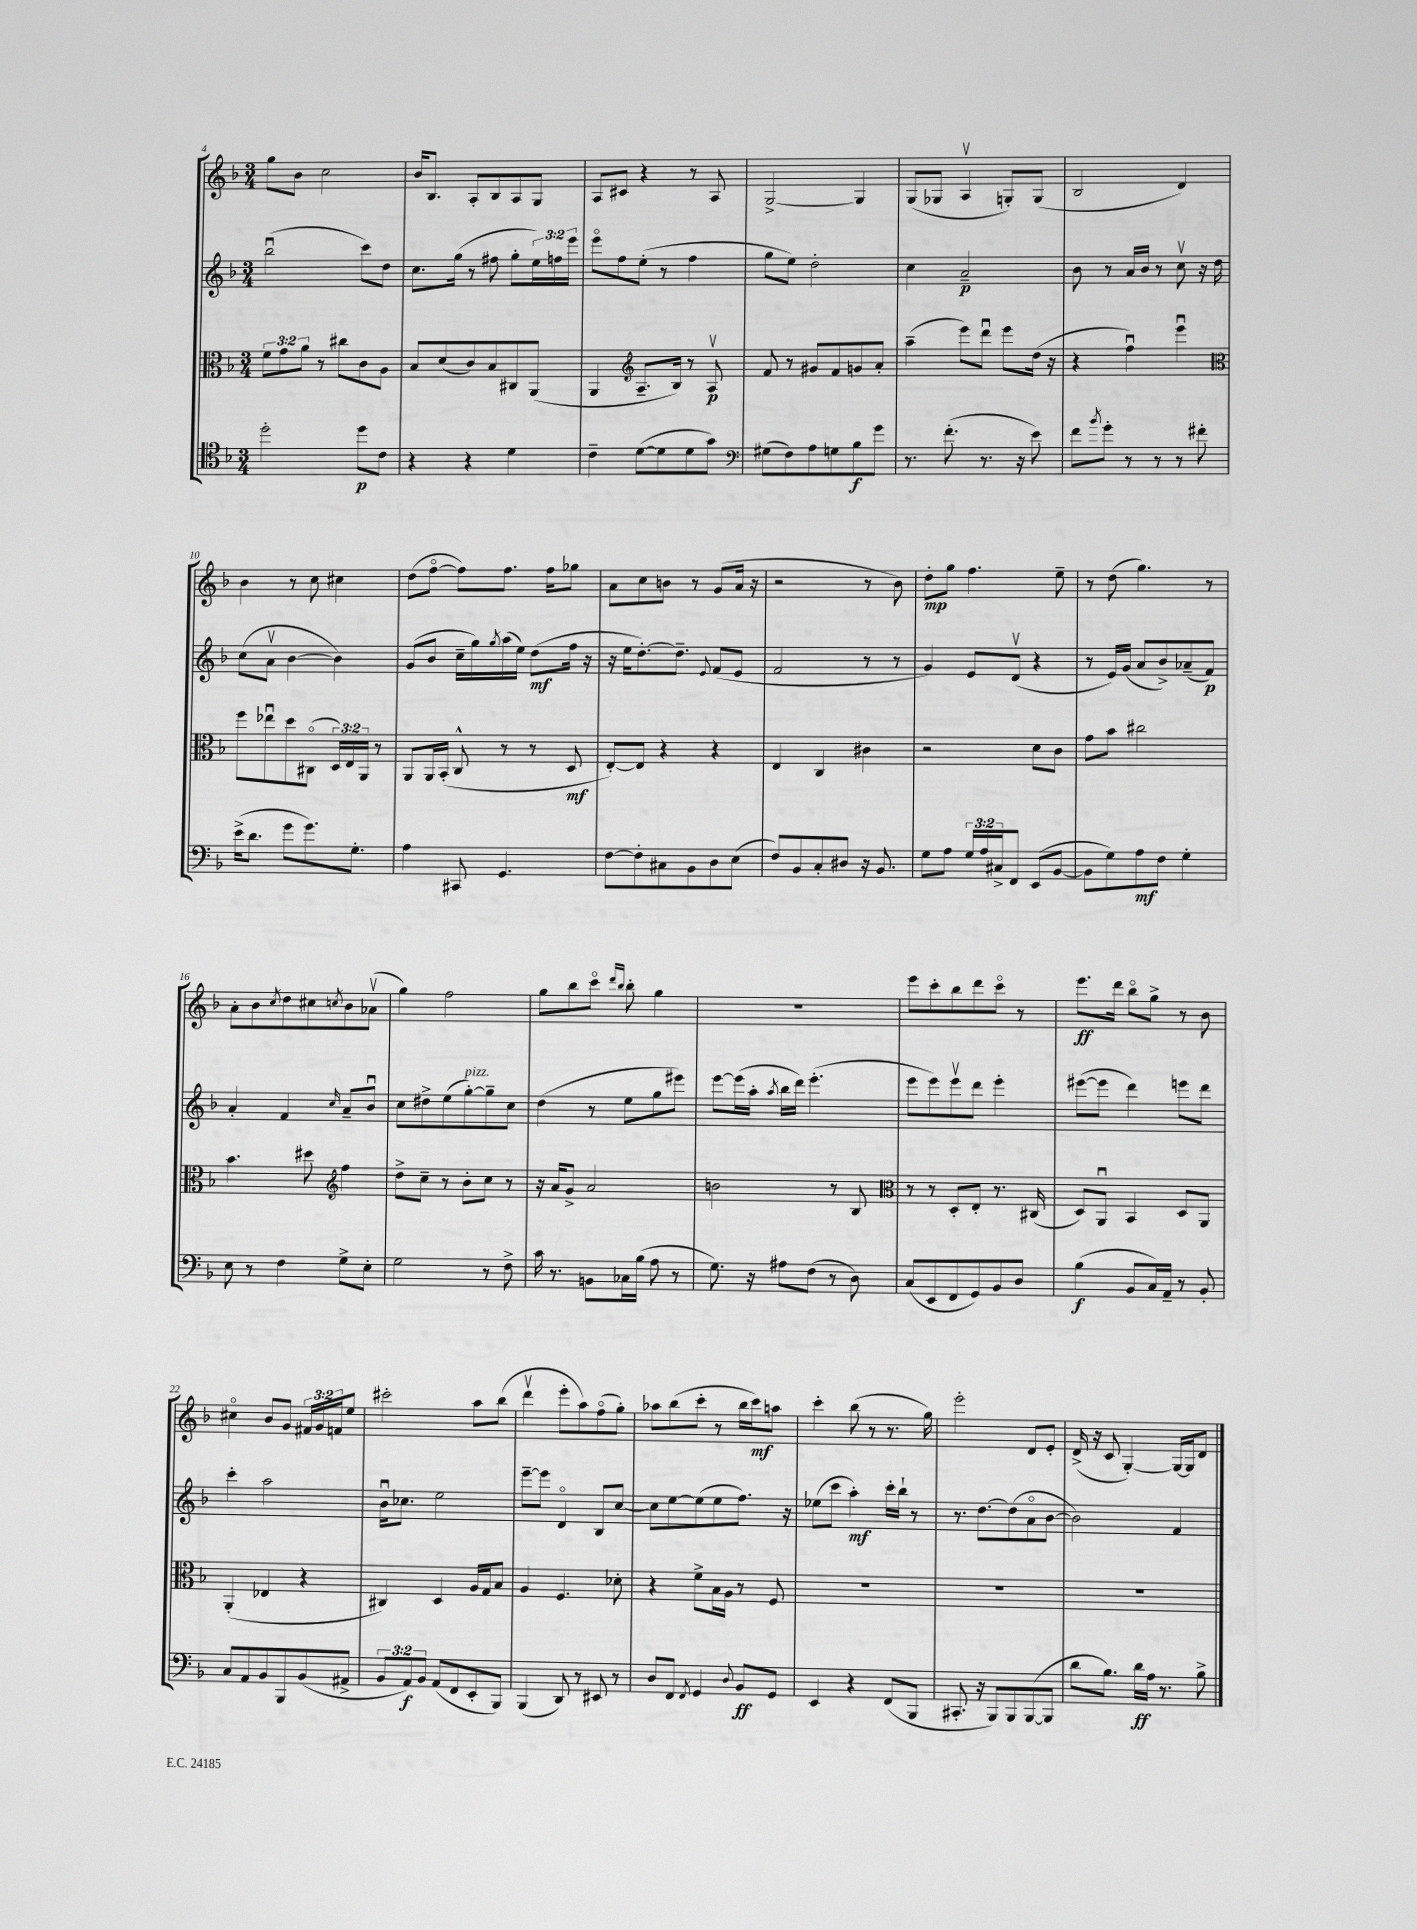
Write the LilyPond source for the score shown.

<<
\new StaffGroup <<
\new Staff = "s0" {
    \clef treble \key f \major \numericTimeSignature \time 3/4 \override Staff.TupletNumber.text = #tuplet-number::calc-fraction-text
    g''8 bes'8 c''2 |
    bes'16 bes8. a8-. bes8 a8 g8 |
    a8 cis'8 r4 r8 a8 |
    g2~-> g4 |
    g8( ges8 a4\upbow g8-.) g8( |
    bes2 d'4) |
    bes'4 r8 c''8 cis''4 |
    d''8( f''8~\flageolet f''8) f''8. f''16 ges''8 |
    a'8 c''8 b'8 r8 g'8( a'16 r16 |
    r2 r8 bes'8) |
    d''8-.\mp g''8 f''4. e''8-- |
    r8 d''8( g''4.) r8 |
    a'8-. bes'8 \acciaccatura { c''8 } d''8 cis''8 \acciaccatura { c''8 } bes'8 aes'8\upbow( |
    g''4) f''2 |
    g''8 bes''8 c'''8\flageolet \grace { d'''16 bes''16 } bes''8-. g''4 |
    R2. |
    e'''8 c'''8-. bes''8 d'''8 c'''8\flageolet r8 |
    e'''8.\ff d'''16 bes''8\flageolet g''8-> r8 bes'8 |
    cis''4\flageolet bes'8 g'8 \tuplet 3/2 { fis'16 g'16 f'16 } e''8 |
    cis'''2-. a''8 bes''8( |
    d'''4\upbow e'''8-. a''8) f''8\flageolet( g''8-.) |
    aes''8 bes''8( c'''8-. r8 bes''16 c'''16\mf) a''8 |
    c'''4-. bes''8( r8 r8. g''16) |
    e'''2-. d'8 e'8-. |
    d'16->( r16 c'8 g4~-.) g16~ g16 d'8 \bar "|." |
}
\new Staff = "s1" {
    \clef treble \key f \major \numericTimeSignature \time 3/4 \override Staff.TupletNumber.text = #tuplet-number::calc-fraction-text
    bes''2\downbow( c'''8) d''8 |
    c''8. g''16( r8 fis''8 g''8-. \tuplet 3/2 { e''16) f''16 e'''16 } |
    e'''8\flageolet f''8 e''8-.( r8 f''4 |
    g''8 e''8) d''2-. |
    c''4 a'2--\p |
    bes'8 r8 a'16 bes'16 r8 c''8\upbow r16 d''16 |
    c''8( a'8\upbow bes'4~ bes'4) |
    g'8( bes'8 c''16-- g''16) \acciaccatura { g''8 } a''16( e''16) d''8\mf( f''16 r16 |
    r16 e''16 d''8.~-.) d''8.-- \appoggiatura { e'8 } f'8( e'8 |
    f'2 r8 r8 |
    g'4) e'8 d'8\upbow( r4 |
    r8 e'16) g'16( a'8 bes'8->) aes'8--( f'8\p) |
    a'4-. f'4 \grace { c''16 } a'8-- bes'8\downbow |
    c''8 dis''8-> e''8( g''8~-.^\markup { \italic "pizz." }) g''8-- c''8 |
    d''4( r8 e''8 g''8 eis'''8) |
    e'''8~ e'''16( a''16-. \acciaccatura { a''8 } bes''16 d'''16) e'''4.-.( |
    e'''8 e'''8) e'''8\upbow d'''8 e'''4-. |
    eis'''8~( eis'''8 d'''4) e'''8 d'''8 |
    c'''4-. a''2 |
    bes'16\downbow ces''8. e''2 |
    e'''8~-- e'''8 d'4\flageolet bes8 c''8~ |
    c''8 e''8~ e''8( e''8 f''8.) r16 |
    ees''8( c'''8 a''4-.\mf) c'''16-. bes''16-! r8 |
    r8. d''8.~ d''8( a'8\flageolet bes'8~ |
    bes'2) f'4 \bar "|." |
}
\new Staff = "s2" {
    \clef alto \key f \major \numericTimeSignature \time 3/4 \override Staff.TupletNumber.text = #tuplet-number::calc-fraction-text
    \tuplet 3/2 { f'8 g'8 a'8 } r8 cis''8 c'8 a8 |
    bes8 d'8( c'8) bes8 cis8 a,8( |
    a,4 \clef treble a8.-- bes16) r8 a8\upbow\p |
    f'8 r8 gis'8 f'8 g'8 a'8-. |
    a''4--( e'''8) d'''8\downbow e'''8 d''16( r16 |
    r4 f''4\downbow) e'''4\downbow |
    \clef alto f''8 ees''8\downbow d''8 cis8\flageolet( \tuplet 3/2 { d16) e16 a,16 } r8 |
    a,8 a,16 bes,16-.( c8-^ r8 r8 d8\mf |
    e8~-.) e8 r4 r4 |
    e4 c4 cis'4 |
    r2 d'8 c'8 |
    g'8 bes'8 cis''2 |
    bes'4. dis''8 \clef treble f''4 |
    d''8-> c''8-- r8 bes'8-. c''8 r8 |
    r16 a'16 g'8-> a'2 |
    b'2 r8 bes8 |
    \clef alto r8 r8 d8-. e8-. r8. cis16( |
    d8) a,8\downbow bes,4 d8 a,8 |
    a,4-.( ees4 r4 |
    cis4) d4 a16 g16 bes8 |
    a4 f4. des'8-. |
    r4 f'8-> bes16 a16 r8 f8 |
    R2. |
    R2. |
    R2. \bar "|." |
}
\new Staff = "s3" {
    \clef tenor \key f \major \numericTimeSignature \time 3/4 \override Staff.TupletNumber.text = #tuplet-number::calc-fraction-text
    d''2-. d''8\p c'8 |
    r4 r4 d'4 |
    c'4-- d'8~( d'8 d'8 g'8) |
    \clef bass gis8( f8) a8 g8 bes8\f g'8 |
    r8. f'8.-.( r8. r16 e'8) |
    f'8 \acciaccatura { bes'8 } g'8-. r8 r8 r8 fis'8-. |
    e'16->( d'8. g'8 g'8.) g8.-. |
    a4 cis,8 g,4. |
    f8~ f8-. cis8 bes,8 d8 e8( |
    f8) bes,8 c8-. dis8 r16 bes,8. |
    g8 a8 \tuplet 3/2 { g16 a16 cis16-> } f,8 e,8( bes,8~ |
    bes,8 g8) a8\mf f8 g4-. |
    e8 r8 f4 g8-> e8-. |
    g2 r8 f8-> |
    c'16 r8. b,8 ces16 bes16( a8 r8 |
    g8.) r16 ais8 f8( r8 d8) |
    c8( e,8 f,8 g,8) bes,8 d8 |
    bes4\f( bes,8 c16) a,16-- r8 bes,8-. |
    c8 a,8 bes,8 bes,,8 bes,8( ais,8-> |
    \tuplet 3/2 { bes,8 a,8\f) bes,8 } a,8( f,8 e,8-. bes,,8) |
    bes,,4( d,8) r8 eis,8 r8 |
    d8 f,8 \acciaccatura { f,8 } g,4 \appoggiatura { d8 } bes,8\ff g,8 |
    e,4 r4 f,8( bes,,8 |
    cis,8.-. r16 bes,,8) bes,,8 bes,,8~( bes,,8 |
    d'8 bes8.) d'16\ff a16 r8. bes8-> \bar "|." |
}
>>
>>
\layout { \context { \Score currentBarNumber = #4 } }
